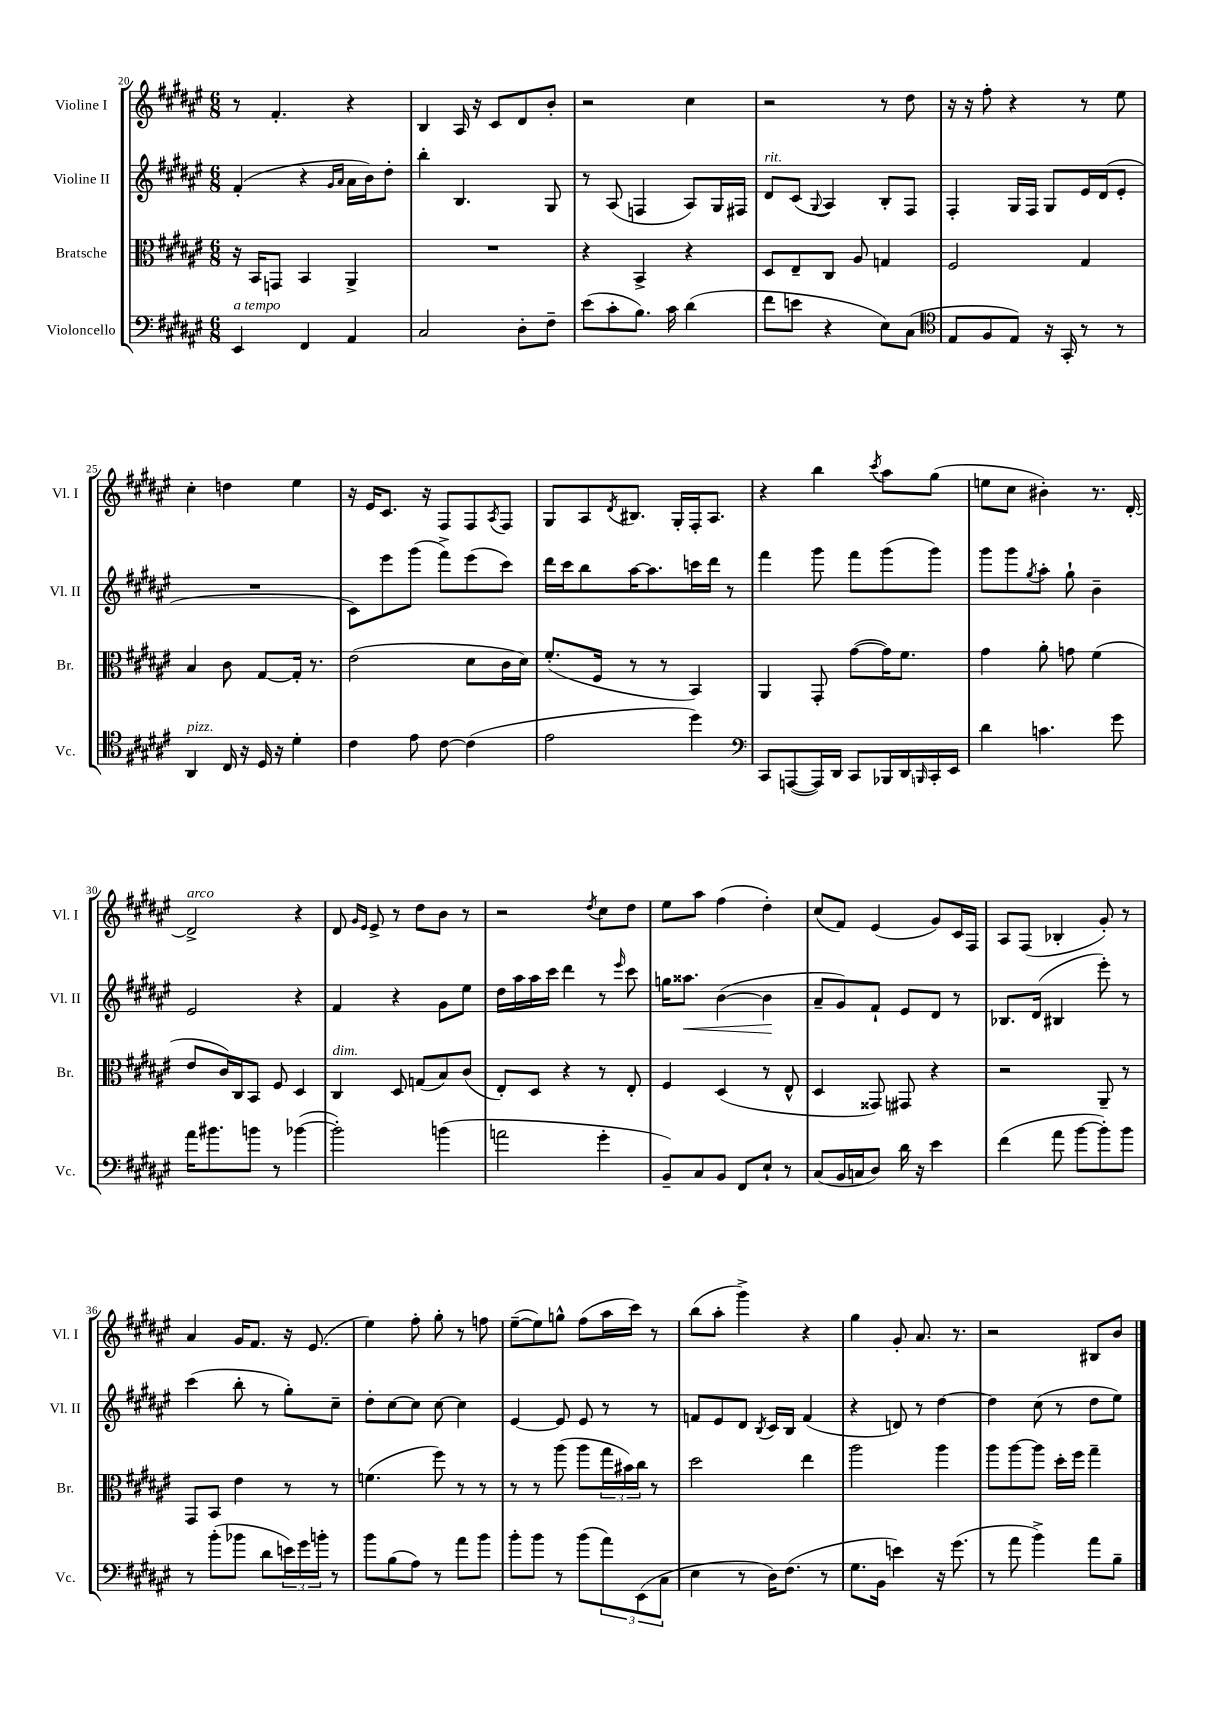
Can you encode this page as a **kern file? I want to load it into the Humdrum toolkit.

**kern	**kern	**kern	**kern
*staff4	*staff3	*staff2	*staff1
*clefF4	*clefC3	*clefG2	*clefG2
*k[f#c#g#d#a#e#]	*k[f#c#g#d#a#e#]	*k[f#c#g#d#a#e#]	*k[f#c#g#d#a#e#]
*M6/8	*M6/8	*M6/8	*M6/8
4EE#/	16r	(4f#'/	8r
.	16BB/LK	.	.
.	8GG/J	.	4.f#'/
4FF#/	4BB/	4r	.
.	.	16qqg#/LL	.
.	.	16qqa#/JJ	.
4AA#/	4AA#^/	16a#\LL	4r
.	.	16b\J)	.
.	.	8dd#'\J	.
=	=	=	=
2C#/	2.r	4bb'\	4B/
.	.	4.B/	16A#/
.	.	.	16r
.	.	.	8c#/L
8D#'\L	.	.	8d#/
8F#~\J	.	8G#/	8b'/J
=	=	=	=
(8e#\L	4r	8r	2r
8c#'\	.	(8A#/	.
8.B\J)	4BB^/	4F/	.
16c#\	.	.	.
(4d#\	4r	8A#/L)	4cc#\
.	.	16G#/L	.
.	.	16F#/JJ	.
=	=	=	=
8f#\L	8D#/L	8d#/L	2r
8e\J	8E#~/	(8c#/J	.
.	.	8qqG#/	.
4r	8C#/J	4A#/)	.
.	8A#/	.	.
8E#\L)	4G/	8B'/L	8r
(8C#\J	.	8F#/J	8dd#\
=	=	=	=
*clefC4	*	*	*
8E#/L	2F#/	4F#'/	16r
.	.	.	16r
8F#/	.	.	8ff#'\
8E#/J)	.	16G#/LL	4r
.	.	16F#/JJ	.
16r	.	8G#/L	.
16GG#'/	.	.	.
8r	4G#/	16e#/L	8r
.	.	(16d#/J	.
8r	.	8e#'/J	8ee#\
=	=	=	=
4AA#/	4B/	2.r	4cc#'\
16C#/	8c#\	.	4dd\
16r	.	.	.
16D#/	[8G#/L	.	.
16r	.	.	.
4d#'\	16G#'/]Jk	.	4ee#\
.	8.r	.	.
=	=	=	=
4c#\	(2e#\	8c#\L)	16r
.	.	.	16e#/LK
.	.	8eee#\	8.c#/J
8e#\	.	(8ggg#\J	.
.	.	.	16r
[8c#\	.	8fff#^\L)	8F#/L
(4c#\]	8d#\L	(8eee#\	8F#/
.	.	.	8qA#/
.	16c#\L	8ccc#\J)	8F#/J
.	16d#\JJ)	.	.
=	=	=	=
2e#\	(8.f#'/L	16ddd#\LL	8G#/L
.	.	16ccc#\J	.
.	.	8bb\	8A#/
.	16F#/Jk	.	.
.	.	.	8qd#/
.	8r	[16aa#\K	8.B#/J
.	.	8.aa#\]	.
.	8r	.	.
.	.	.	16G#'/LL
4dd#\)	4BB/)	16ccc\L	16F#'/J
.	.	16ddd#\JJ	8.A#/J
.	.	8r	.
=	=	=	=
*clefF4	*	*	*
8CC#/L	4AA#/	4fff#\	4r
([8AAA/	.	.	.
16AAA/]L)	8GG#'/	8ggg#\	4bb\
16DD#/JJ	.	.	.
8CC#/L	([8g#\L	8fff#\L	.
.	.	.	8qccc#/
16BBB-/L	16g#\]K)	(8ggg#\	8aa#\L
16DD#/	8.f#\J	.	.
16qqBBB/	.	.	.
16CC#'/	.	8ggg#\J)	(8gg#\J
16EE#/JJ	.	.	.
=	=	=	=
4d#\	4g#\	8ggg#\L	8ee\L
.	.	8ggg#\	8cc#\J
.	.	8qgg#/	.
4.c\	8a#'\	8aa#'\J	4b#'\)
.	8g\	8gg#`\	.
.	(4f#\	4b~\	8.r
8g#\	.	.	.
.	.	.	[16d#'/
=	=	=	=
16a#\LK	8e#/L	2e#/	2d#^/]
8.b#\	.	.	.
.	16c#/L)	.	.
.	16C#/J	.	.
8b\J	8BB/J	.	.
8r	8F#/	.	.
([4b-\	4D#/	4r	4r
=	=	=	=
2b-'\])	4C#/	4f#/	8d#/
.	.	.	16qqg#/LL
.	.	.	16qqe#/JJ
.	.	.	8e#^/
.	8D#/	4r	8r
.	(8G/L	.	8dd#\L
(4b\	8B/)	8g#\L	8b\J
.	(8c#/J	8ee#\J	8r
=	=	=	=
2a\	8E#'/L)	16dd#\LL	2r
.	.	16aa#\	.
.	8D#/J	16aa#\	.
.	.	16ccc#\JJ	.
.	4r	4ddd#\	.
.	.	.	8qdd#/
4g#'\	8r	8r	8cc#\L
.	.	16qqeee#/	.
.	8E#'/	8ccc#\	8dd#\J
=	=	=	=
8BB~/L)	4F#/	16gg\LK	8ee#\L
.	.	8.aa##\J	.
8C#/	.	.	8aa#\J
8BB/J	(4D#/	([4b\	(4ff#\
8FF#/L	.	.	.
8E#`/J	8r	4b\]	4dd#'\)
8r	8E#^^/	.	.
=	=	=	=
(8C#/L	4D#/	8a#~/L	(8cc#/L
16BB/L	.	8g#/)	8f#/J)
16C/J	.	.	.
8D#/J)	8GG##/)	8f#`/J	(4e#/
16d#\	8GG#/	8e#/L	.
16r	.	.	.
4e#\	4r	8d#/J	8g#/L)
.	.	8r	16c#/L
.	.	.	16F#/JJ
=	=	=	=
(4f#\	2r	8.B-/L	8A#/L
.	.	.	(8F#/J
.	.	(16d#/Jk	.
8a#\	.	4B#/	4B-'/
[8b\L	.	.	.
8b'\])	8AA#~/	8eee#'\)	8g#'/)
8b\J	8r	8r	8r
=	=	=	=
8r	8GG#/L	(4ccc#\	4a#/
(8b'\L	8BB/J	.	.
8b-\J	4e#\	8bb'\	16g#/LK
.	.	.	8.f#/J
8d#\L	.	8r	.
24e\L)	8r	8gg#'\L)	16r
24g#\	.	.	.
.	.	.	(8.e#/
24b'\JJ	.	.	.
8r	8r	8cc#~\J	.
=	=	=	=
8b\L	(4.f\	8dd#'\L	4ee#\)
(8B\	.	[8cc#\	.
8A#\J)	.	8cc#\]J	8ff#'\
8r	8ff#\)	[8cc#\	8gg#'\
8a#\L	8r	4cc#\]	8r
8b\J	8r	.	8ff\
=	=	=	=
8b'\L	8r	[4e#/	([8ee#~\L
8b\J	8r	.	8ee#\])
8r	(8aa#\	8e#/]	8gg^^\J
(8b\L	8aa#\L	8e#/	(8ff#\L
12a#\)	24gg#\L	8r	16aa#\L
.	24b#\)	.	.
.	.	.	16ccc#\JJ)
(12EE#\	24cc#\JJ	.	.
.	8r	8r	8r
12C#\J	.	.	.
=	=	=	=
4E#\	2dd#\	8f/L	(8bb\L
.	.	8e#/	8aa#'\J
8r	.	8d#/J	4ggg#^\)
.	.	8qB/	.
16D#\LK)	.	16c#/LL	.
(8.F#\J	.	16B/JJ	.
.	4ee#\	(4f/	4r
8r	.	.	.
=	=	=	=
8.G#\L	2aa#\	4r	4gg#\
16BB\Jk	.	.	.
4e\)	.	8d/)	8g#'/
.	.	8r	8.a#/
16r	4aa#\	[4dd#\	.
(8.g#\	.	.	8.r
=	=	=	=
8r	8aa#\L	4dd#\]	2r
8a#\	[8aa#\	.	.
4b^\)	8aa#\]J	(8cc#\	.
.	16dd#'\LL	8r	.
.	16ff#\JJ	.	.
8a#\L	4gg#~\	8dd#\L	8B#/L
8B~\J	.	8ee#\J)	8b/J
==	==	==	==
*-	*-	*-	*-
